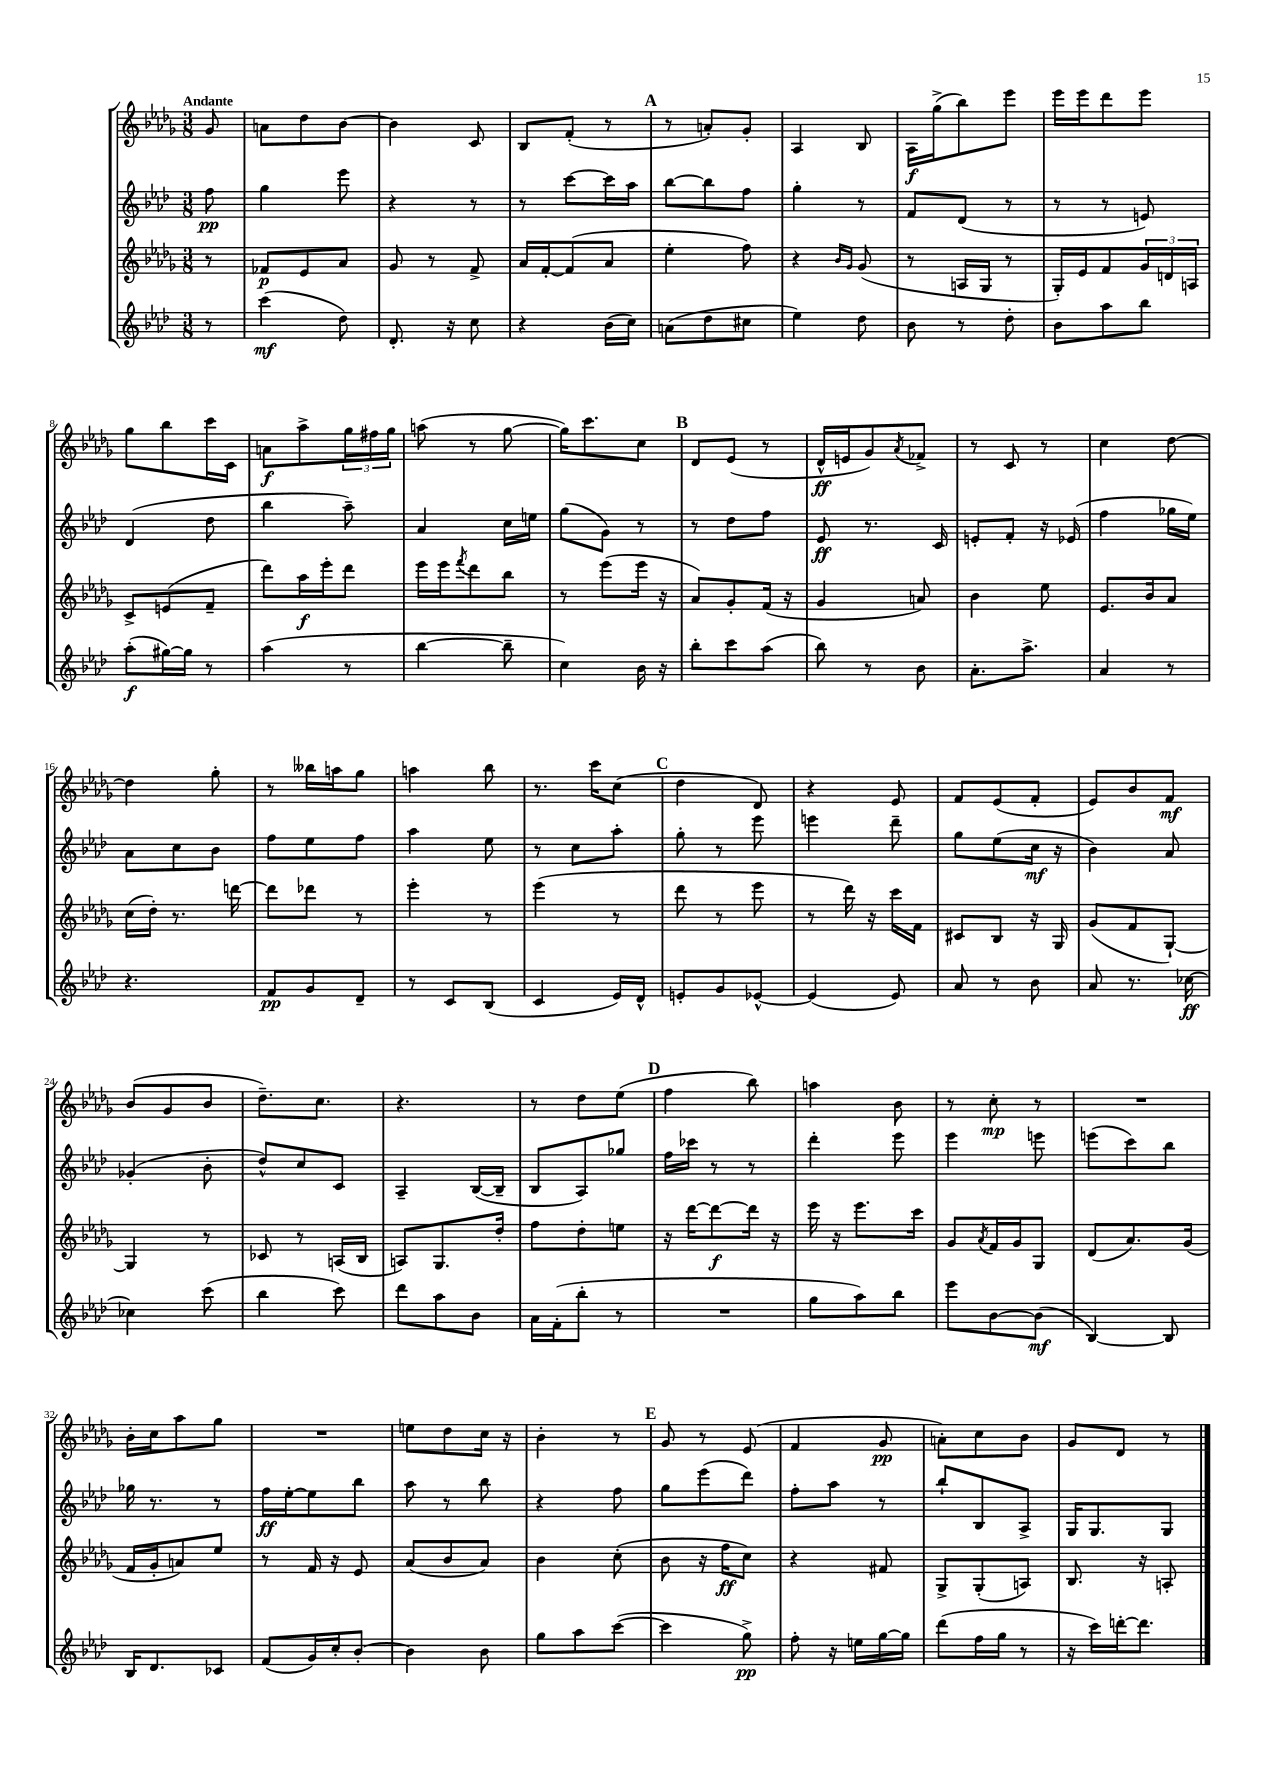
<<
\new StaffGroup <<
\new Staff = "s0" {
    \clef treble \key des \major \numericTimeSignature \time 3/8 \partial 8 \tempo "Andante"
    ges'8 |
    a'8 des''8 bes'8~ |
    bes'4 c'8 |
    bes8 f'8-.( r8 |
    \mark \markup { \bold "A" } r8 a'8-.) ges'8-. |
    aes4 bes8 |
    aes16\f ges''16->( bes''8) ees'''8 |
    ees'''16 ees'''16 des'''8 ees'''8 |
    ges''8 bes''8 c'''16 c'16 |
    a'8\f aes''8-> \tuplet 3/2 { ges''16 fis''16 ges''16 } |
    a''8( r8 ges''8~ |
    ges''16) c'''8. c''8 |
    \mark \markup { \bold "B" } des'8 ees'8( r8 |
    des'16-^\ff e'16 ges'8) \acciaccatura { aes'8 } fes'8-> |
    r8 c'8 r8 |
    c''4 des''8~ |
    des''4 ges''8-. |
    r8 beses''16 a''16 ges''8 |
    a''4 bes''8 |
    r8. c'''16 c''8( |
    \mark \markup { \bold "C" } des''4 des'8) |
    r4 ees'8 |
    f'8 ees'8( f'8-. |
    ees'8) bes'8 f'8\mf |
    bes'8( ges'8 bes'8 |
    des''8.--) c''8. |
    r4. |
    r8 des''8 ees''8( |
    \mark \markup { \bold "D" } f''4 bes''8) |
    a''4 bes'8 |
    r8 c''8-.\mp r8 |
    R4. |
    bes'16-. c''16 aes''8 ges''8 |
    R4. |
    e''8 des''8 c''16 r16 |
    bes'4-. r8 |
    \mark \markup { \bold "E" } ges'8 r8 ees'8( |
    f'4 ges'8\pp |
    a'8-.) c''8 bes'8 |
    ges'8 des'8 r8 \bar "|." |
}
\new Staff = "s1" {
    \clef treble \key aes \major \numericTimeSignature \time 3/8 \partial 8
    f''8\pp |
    g''4 ees'''8 |
    r4 r8 |
    r8 c'''8~ c'''16 aes''16 |
    \mark \markup { \bold "A" } bes''8~ bes''8 f''8 |
    g''4-. r8 |
    f'8 des'8( r8 |
    r8 r8 e'8) |
    des'4( des''8 |
    bes''4 aes''8--) |
    aes'4 c''16 e''16 |
    g''8( g'8) r8 |
    \mark \markup { \bold "B" } r8 des''8 f''8 |
    ees'8\ff r8. c'16 |
    e'8-. f'8-. r16 ees'16( |
    f''4 ges''16 ees''16) |
    aes'8 c''8 bes'8 |
    f''8 ees''8 f''8 |
    aes''4 ees''8 |
    r8 c''8 aes''8-. |
    \mark \markup { \bold "C" } g''8-. r8 ees'''8 |
    e'''4 des'''8-- |
    g''8 ees''8( c''16\mf r16 |
    bes'4) aes'8 |
    ges'4-.( bes'8-. |
    des''8-^) c''8 c'8 |
    aes4-- bes16~( bes16-- |
    bes8 aes8) ges''8 |
    \mark \markup { \bold "D" } f''16 ces'''16 r8 r8 |
    des'''4-. ees'''8 |
    ees'''4 e'''8 |
    e'''8( c'''8) bes''8 |
    ges''16 r8. r8 |
    f''16\ff ees''16~-. ees''8 bes''8 |
    aes''8 r8 bes''8 |
    r4 f''8 |
    \mark \markup { \bold "E" } g''8 ees'''8( des'''8) |
    f''8-. aes''8 r8 |
    bes''8-! bes8 aes8-> |
    g16 g8. g8 \bar "|." |
}
\new Staff = "s2" {
    \clef treble \key des \major \numericTimeSignature \time 3/8 \partial 8
    r8 |
    fes'8\p ees'8 aes'8 |
    ges'8 r8 f'8-> |
    aes'16 f'16~-. f'8( aes'8 |
    \mark \markup { \bold "A" } ees''4-. f''8) |
    r4 \grace { bes'16 ges'16 } ges'8( |
    r8 a16 ges16 r8 |
    ges16-.) ees'16 f'8 \tuplet 3/2 { ges'16 d'16 a16 } |
    c'8-> e'8( f'8-- |
    des'''8) aes''16\f ees'''16-. des'''8 |
    ees'''16 ees'''16 \acciaccatura { f'''8 } des'''8 bes''8 |
    r8 ees'''8( ees'''16 r16 |
    \mark \markup { \bold "B" } aes'8) ges'8-. f'16( r16 |
    ges'4 a'8) |
    bes'4 ees''8 |
    ees'8. bes'16 aes'8 |
    c''16( des''16-.) r8. d'''16~ |
    d'''8 des'''8 r8 |
    ees'''4-. r8 |
    ees'''4( r8 |
    \mark \markup { \bold "C" } des'''8 r8 ees'''8 |
    r8 des'''16) r16 c'''16 f'16 |
    cis'8 bes8 r16 ges16 |
    ges'8( f'8 ges8~-!) |
    ges4 r8 |
    ces'8 r8 a16( bes16 |
    a8) ges8. des''16-. |
    f''8 des''8-. e''8 |
    \mark \markup { \bold "D" } r16 des'''16~ des'''8~\f des'''16 r16 |
    ees'''16 r16 ees'''8. c'''16 |
    ges'8 \acciaccatura { aes'8 } f'16 ges'16 ges8 |
    des'8( aes'8.) ges'16( |
    f'16 ges'16-. a'8) ees''8 |
    r8 f'16 r16 ees'8 |
    aes'8( bes'8 aes'8) |
    bes'4 c''8-.( |
    \mark \markup { \bold "E" } bes'8 r16 f''16\ff c''8) |
    r4 fis'8 |
    ges8-> ges8-.( a8) |
    bes8. r16 a8-. \bar "|." |
}
\new Staff = "s3" {
    \clef treble \key aes \major \numericTimeSignature \time 3/8 \partial 8
    r8 |
    c'''4\mf( des''8) |
    des'8.-. r16 c''8 |
    r4 bes'16( c''16) |
    \mark \markup { \bold "A" } a'8( des''8 cis''8 |
    ees''4) des''8 |
    bes'8 r8 des''8-. |
    bes'8 aes''8 bes''8 |
    aes''8-.\f( gis''16~) gis''16 r8 |
    aes''4( r8 |
    bes''4~ bes''8-- |
    c''4) bes'16 r16 |
    \mark \markup { \bold "B" } bes''8-. c'''8 aes''8( |
    bes''8) r8 bes'8 |
    aes'8.-. aes''8.-> |
    aes'4 r8 |
    r4. |
    f'8\pp g'8 des'8-- |
    r8 c'8 bes8( |
    c'4 ees'16) des'16-^ |
    \mark \markup { \bold "C" } e'8-. g'8 ees'8~-^ |
    ees'4( ees'8) |
    aes'8 r8 bes'8 |
    aes'8 r8. ces''16~\ff |
    ces''4 c'''8( |
    bes''4 c'''8) |
    des'''8 aes''8 bes'8 |
    aes'16 f'16-.( bes''8-. r8 |
    \mark \markup { \bold "D" } R4. |
    g''8 aes''8) bes''8 |
    ees'''8 bes'8~ bes'8\mf( |
    bes4~) bes8 |
    bes16 des'8. ces'8 |
    f'8( g'16) c''16-. bes'8~-. |
    bes'4 bes'8 |
    g''8 aes''8 c'''8~( |
    \mark \markup { \bold "E" } c'''4 g''8->\pp) |
    f''8-. r16 e''16 g''16~ g''16 |
    des'''8( f''16 g''16 r8 |
    r16 c'''16) d'''16~-. d'''8. \bar "|." |
}
>>
>>
